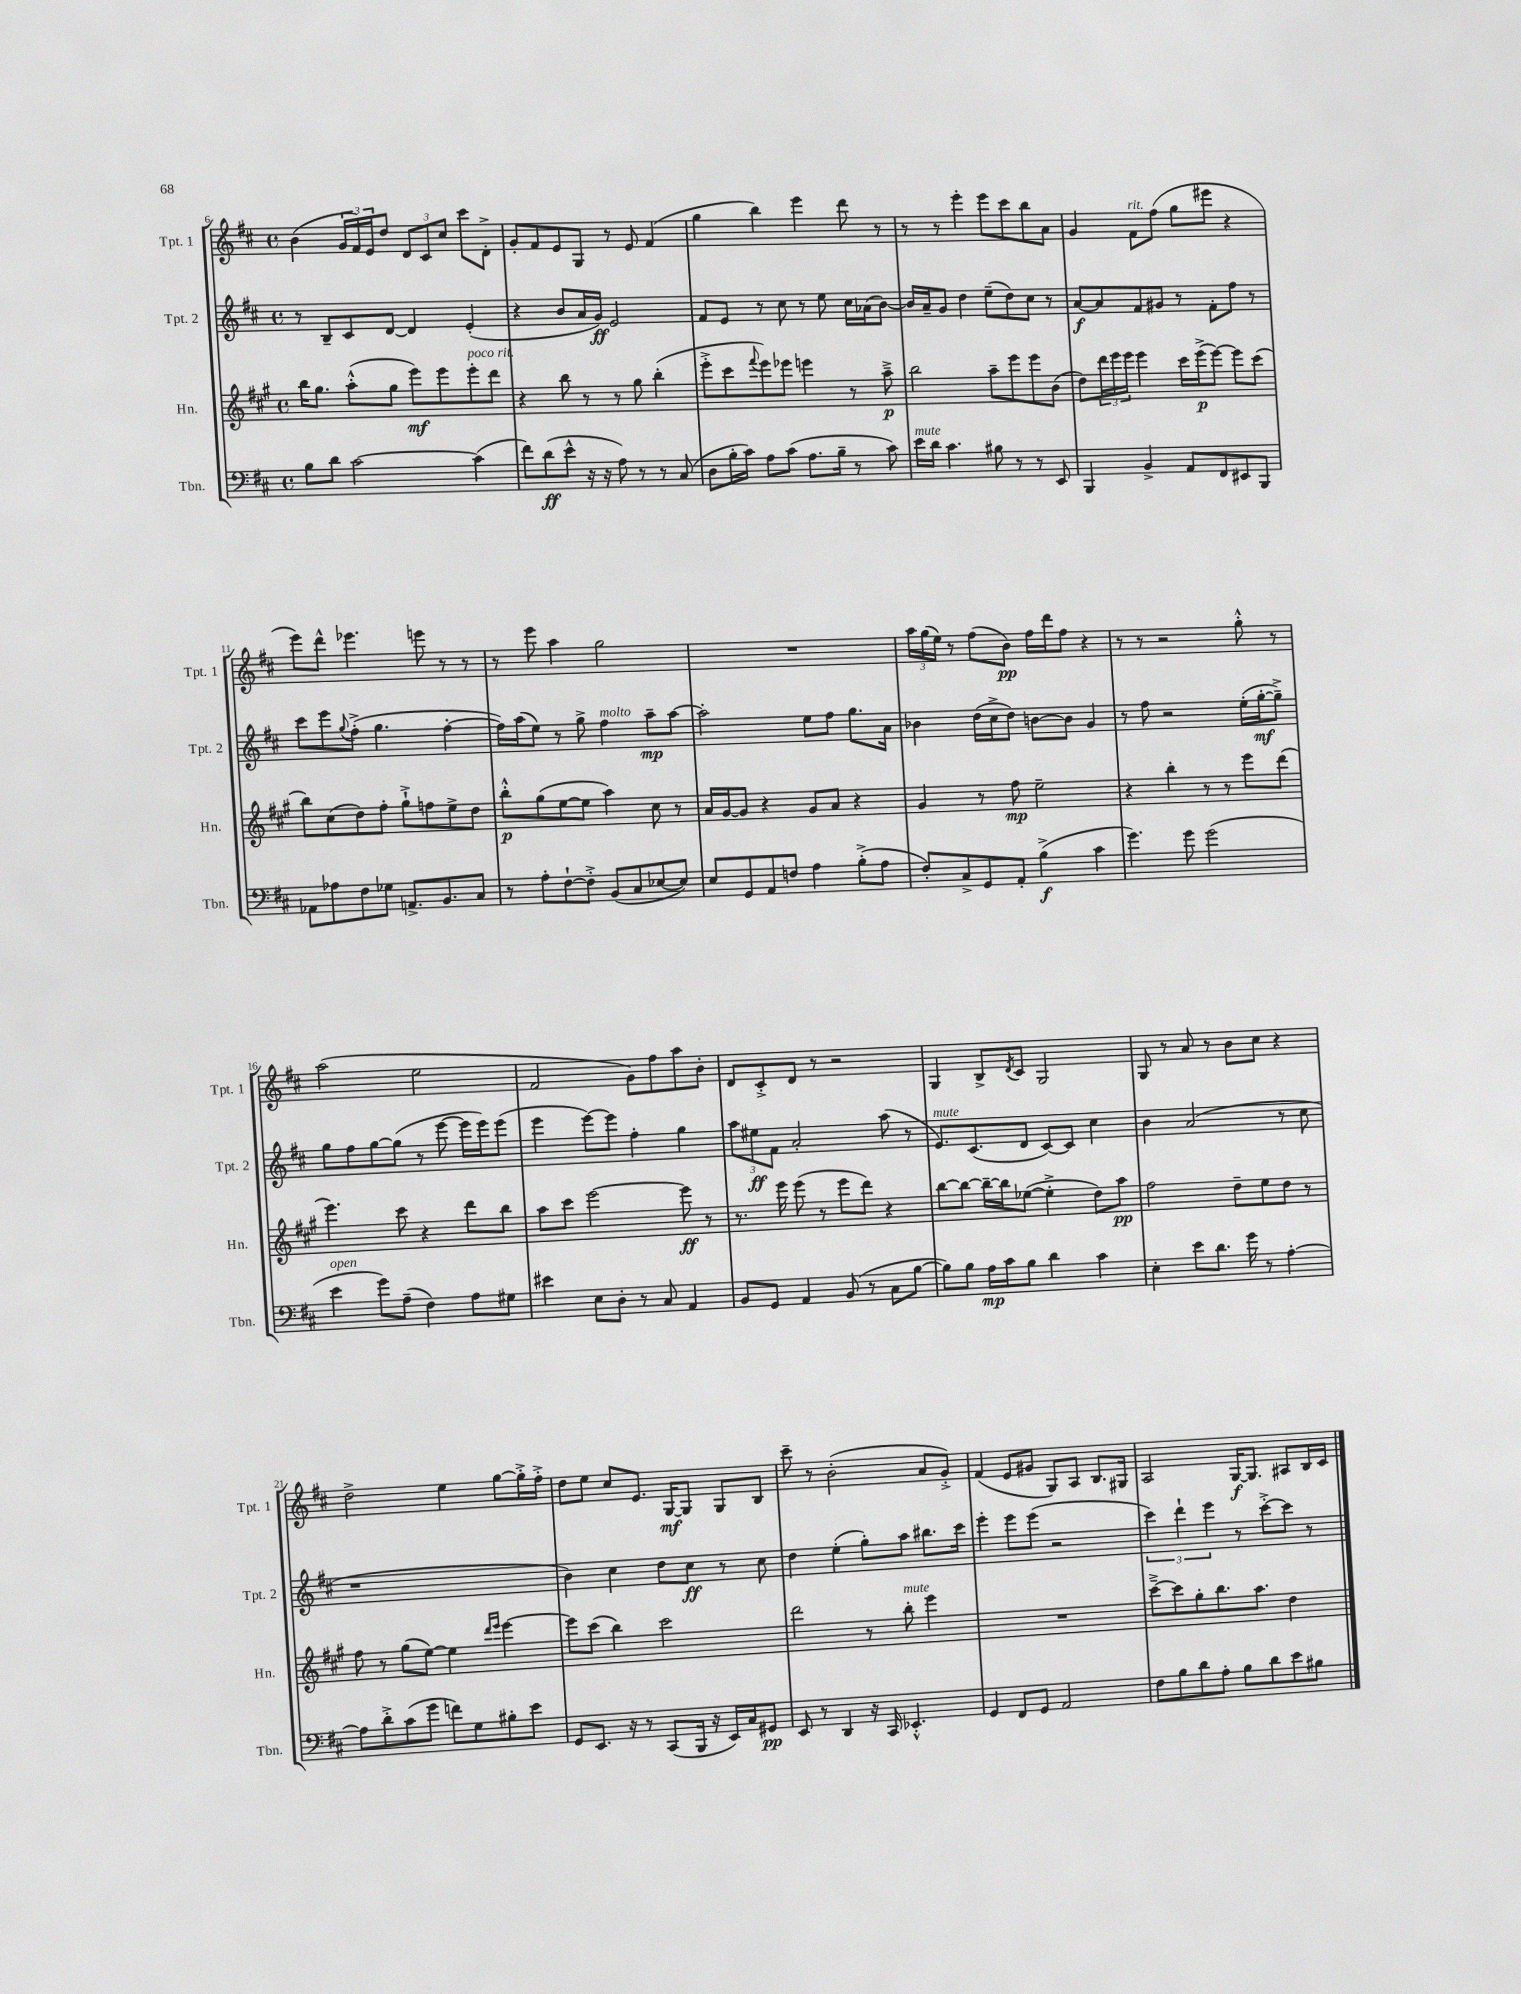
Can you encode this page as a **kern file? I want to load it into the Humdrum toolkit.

**kern	**kern	**kern	**kern
*staff4	*staff3	*staff2	*staff1
*clefF4	*clefG2	*clefG2	*clefG2
*k[f#c#]	*k[f#c#g#]	*k[f#c#]	*k[f#c#]
*M4/4	*M4/4	*M4/4	*M4/4
*met(c)	*met(c)	*met(c)	*met(c)
8B\L	16bb\LK	8r	(4b\
.	8.gg#\J	.	.
8d\J	.	8B~/L	.
[2c#\	(8aa'^^\L	8c#/	24g/LL
.	.	.	24f#/)
.	.	.	24e/J
.	8gg#\J	[8d/J	8dd/J
.	8eee\L)	4d/]	12d/L
.	.	.	12c#/
.	8eee\	.	.
.	.	.	12cc#/J
(4c#\]	8eee'\	(4e'/	8ccc#\L
.	8ddd\J	.	8d'^\J
=	=	=	=
8f#\L)	4r	4r	8g'/L
(8d\	.	.	8f#/
8e^^\J	8bb\	8b/L	8e/
16r	8r	16a/L	8G/J
16r	.	16g/JJ)	.
8A\)	8r	2e/	8r
8r	8gg#\	.	8e/
8r	(4bb'\	.	(4f#/
(8C#/	.	.	.
=	=	=	=
8D\L	8eee'^\L	8f#/L	4gg\
16B'\L	8ccc#\	8e/J	.
16c#\JJ)	.	.	.
.	8qqfff#/	.	.
8A\L	8eee\)	8r	4bb\)
(8c#\J	8eee-\J	8cc#\	.
8.A\L	4eee\	8r	4eee\
.	.	8ee\	.
16B~\Jk	.	.	.
8r	8r	16cc#\LL	8ddd\
.	.	(16a-\J	.
8c#\)	8aa~^\	[8b\J)	8r
=	=	=	=
16e\LL	2bb\	16b/]LL	8r
16d\JJ	.	16a~/J	.
4.c#\	.	8g/J	8r
.	.	4dd\	4eee'\
8B#\	8aa~\L	(8ee~\L	8eee\L
8r	8eee\	8dd\)	8ccc#\
8r	8eee\	8cc#\J	8bb\
8EE/	(8b\J	8r	8a\J
=	=	=	=
4BBB/	8dd\L)	[8a/L	4g/
.	24ddd\L	8a/]	.
.	24eee\	.	.
.	24eee\JJ	.	.
4BB^/	4eee\	8f#/	8f#\L
.	.	8g#/J	(8ff#\J
8AA/L	16ccc#\LL	8r	8gg\L
.	(16eee^\J	.	.
8FF#/	[8eee\J)	8f#'\L	8eee#\J
8EE#/	8eee\]L	8ff#\J	4r
8BBB/J	(8ccc#\J	8r	.
=	=	=	=
8AA-\L	8bb\L)	8ccc#\L	8eee\L)
8A-\	(8cc#\	8eee\	8ddd^^\J
.	.	8qqgg/	.
8F#\	8dd\)	(8ff#'^\J	4.eee-\
8G-\J	8ff#'\J	4.gg\	.
8.AA^/L	8gg#`^\L	.	.
.	8ff\	.	8eee\
8.BB/	.	.	.
.	8ee^\	[4ff#'\	8r
8C#/J	8dd\J	.	8r
=	=	=	=
8r	8bb'^^\L	16ff#\]LL)	8r
.	.	(16aa\J	.
8A'\L	(8gg#\	8ee\J)	8eee\
[8F#`\	[8ee\	8r	4aa\
8F#'^\]J	8ee\]J	8gg^\	.
(8BB/L	4aa\)	4ff#\	2gg\
8C#/	.	.	.
[8E-/	8cc#\	8aa~\L	.
8E-/]J)	8r	[8aa\J	.
=	=	=	=
8E/L	16a/LL	2aa'\]	1r
.	[16g#/J	.	.
8GG/	8g#/]J	.	.
8AA/	4r	.	.
8F/J	.	.	.
4A\	8g#/L	8ee\L	.
.	8a/J	8ff#\J	.
(8B'^\L	4r	8.gg\L	.
8A\J	.	.	.
.	.	16a\Jk	.
=	=	=	=
8F#'/L)	4g#/	4b-\	24aa\LL
.	.	.	(24gg\
.	.	.	24ee\JJ)
8C#^/	.	.	8r
8GG/	8r	(16dd\LL	(8ff#\L
.	.	16cc#^\J	.
8AA'/J	8ff#\	8dd\J)	8b\J)
(4B^\	2ee~\	[8b\L	16ff#\LL
.	.	.	16ddd\J
.	.	8b\]J	8ff#\J
4c#\	.	4g/	4r
=	=	=	=
4.g\)	4r	8r	8r
.	.	8ff#\	8r
.	4bb'\	2r	2r
8g\	.	.	.
(2g\	8r	.	.
.	8r	.	.
.	8eee\L	(16ee'\LL	8gg'^^\
.	.	[16gg'\J	.
.	(8ddd\J	8gg~^\]J)	8r
=	=	=	=
4e\	4.eee\)	8gg\L	(2aa\
.	.	8ff#\	.
8g\L)	.	[8gg\	.
(8A~\J	8ccc#\	(8gg\]J	.
4F#\)	4r	8r	2ee\
.	.	[8eee\	.
8A\L	8ddd\L	16eee\]LL	.
.	.	16eee\J)	.
8G#\J	8bb\J	(8eee\J	.
=	=	=	=
4e#\	8aa\L	4eee\	2f#/
.	8ccc#\J	.	.
8E\L	[2eee\	[8eee\L)	.
8D'\J	.	8eee\]J	.
8r	.	4ff#'\	8g\L)
8C#/	.	.	8ff#\
4AA/	8eee\]	4gg\	8aa\
.	8r	.	8b'\J
=	=	=	=
8BB/L	8.r	12aa\L	8d/L
.	.	12ee#\	.
8GG/J	.	.	8c#'^/
.	.	12f#\J	.
.	16eee\	.	.
4AA/	(8eee\	2a'/	8d/J
.	8r	.	8r
(8BB/	8eee\L	.	2r
8r	8ddd\J)	.	.
8C#\L	4r	(8aa\	.
[8B\J	.	8r	.
=	=	=	=
8B\]L)	[8bb\L	8.e/L)	4G/
8B\J	8bb\_J	.	.
.	.	(8.c#/	.
16A\LL	16bb~\_LL	.	8B^/L
16c#\J	16bb\]J	.	.
.	.	.	8qd/
8B\J	([8ee-\J	8d/J	8c#/J
4d\	4ee-'^\]	[8c#/L)	2G/
.	.	8c#/]J	.
4c#\	8dd\L)	4cc#\	.
.	8aa\J	.	.
=	=	=	=
4E'\	2ff#\	4b\	8G/
.	.	.	8r
8e\L	.	(2a/	8a/
8.d\J	.	.	8r
.	8dd~\L	.	8b\L
16g\	.	.	.
8r	8ee\	.	8cc#\J
[4A'\	8dd\J	8r	4r
.	8r	8cc#\	.
=	=	=	=
8A\]L	8ff#\	1r	2dd^\
8d'^\	8r	.	.
(8c#\	(8gg#\L	.	.
8g\J	[8ee\J)	.	.
8f\L)	4ee\]	.	4ee\
8G\	.	.	.
.	16qqddd/LL	.	.
.	16qqeee/JJ	.	.
8B#'\	[4eee\	.	[8gg\L
8e\J	.	.	16gg'^\]L
.	.	.	16ff#'^\JJ
=	=	=	=
8GG/L	8eee\]L	4b\)	8dd\L
8.EE/J	(8ccc#\J	.	8ee\J
.	4bb\)	4cc#\	8cc#/L
16r	.	.	.
8r	.	.	8.e/J
(8CC#/L	2ccc#\	8dd\L	.
.	.	.	[16G/LK
16BBB/Jk	.	8cc#\J	8G/]J
16r	.	.	.
16EE/LL)	.	8r	8G/L
16C#/J	.	.	.
8GG#/J	.	8cc#\	8B/J
=	=	=	=
8EE/	2ddd\	4dd\	8ccc#~\
8r	.	.	8r
4DD/	.	(4ee'\	(2b'\
16r	8r	8gg'\L)	.
16CC#/	.	.	.
4.EE-'^^/	8bb'\	8aa\J	.
.	4eee\	8.bb#\L	8a/L
.	.	.	8g'^/J)
.	.	16ccc#\Jk	.
=	=	=	=
4GG/	1r	4eee'\	(4f#/
8FF#/L	.	8eee\L	8e/L
8GG/J	.	(8eee\J	8g#/J
2AA/	.	2r	8G/L)
.	.	.	8A/J
.	.	.	8.B/L
.	.	.	16G#/Jk
=	=	=	=
8F#\L	[8ccc#~^\L	6ccc#\)	2A/
8B\	8ccc#\]	.	.
.	.	6ddd`\	.
8d\	8gg#'\	.	.
.	.	6eee\	.
8A'\J	8.bb\	.	.
8B\L	.	8r	[16G/LK
.	8.aa\J	.	8.G/]J
8d\	.	[8ccc#'^\L	.
8e\	4dd\	8ccc#\]J	8A#/L
8B#\J	.	8r	16B/L
.	.	.	16c#/JJ
==	==	==	==
*-	*-	*-	*-
